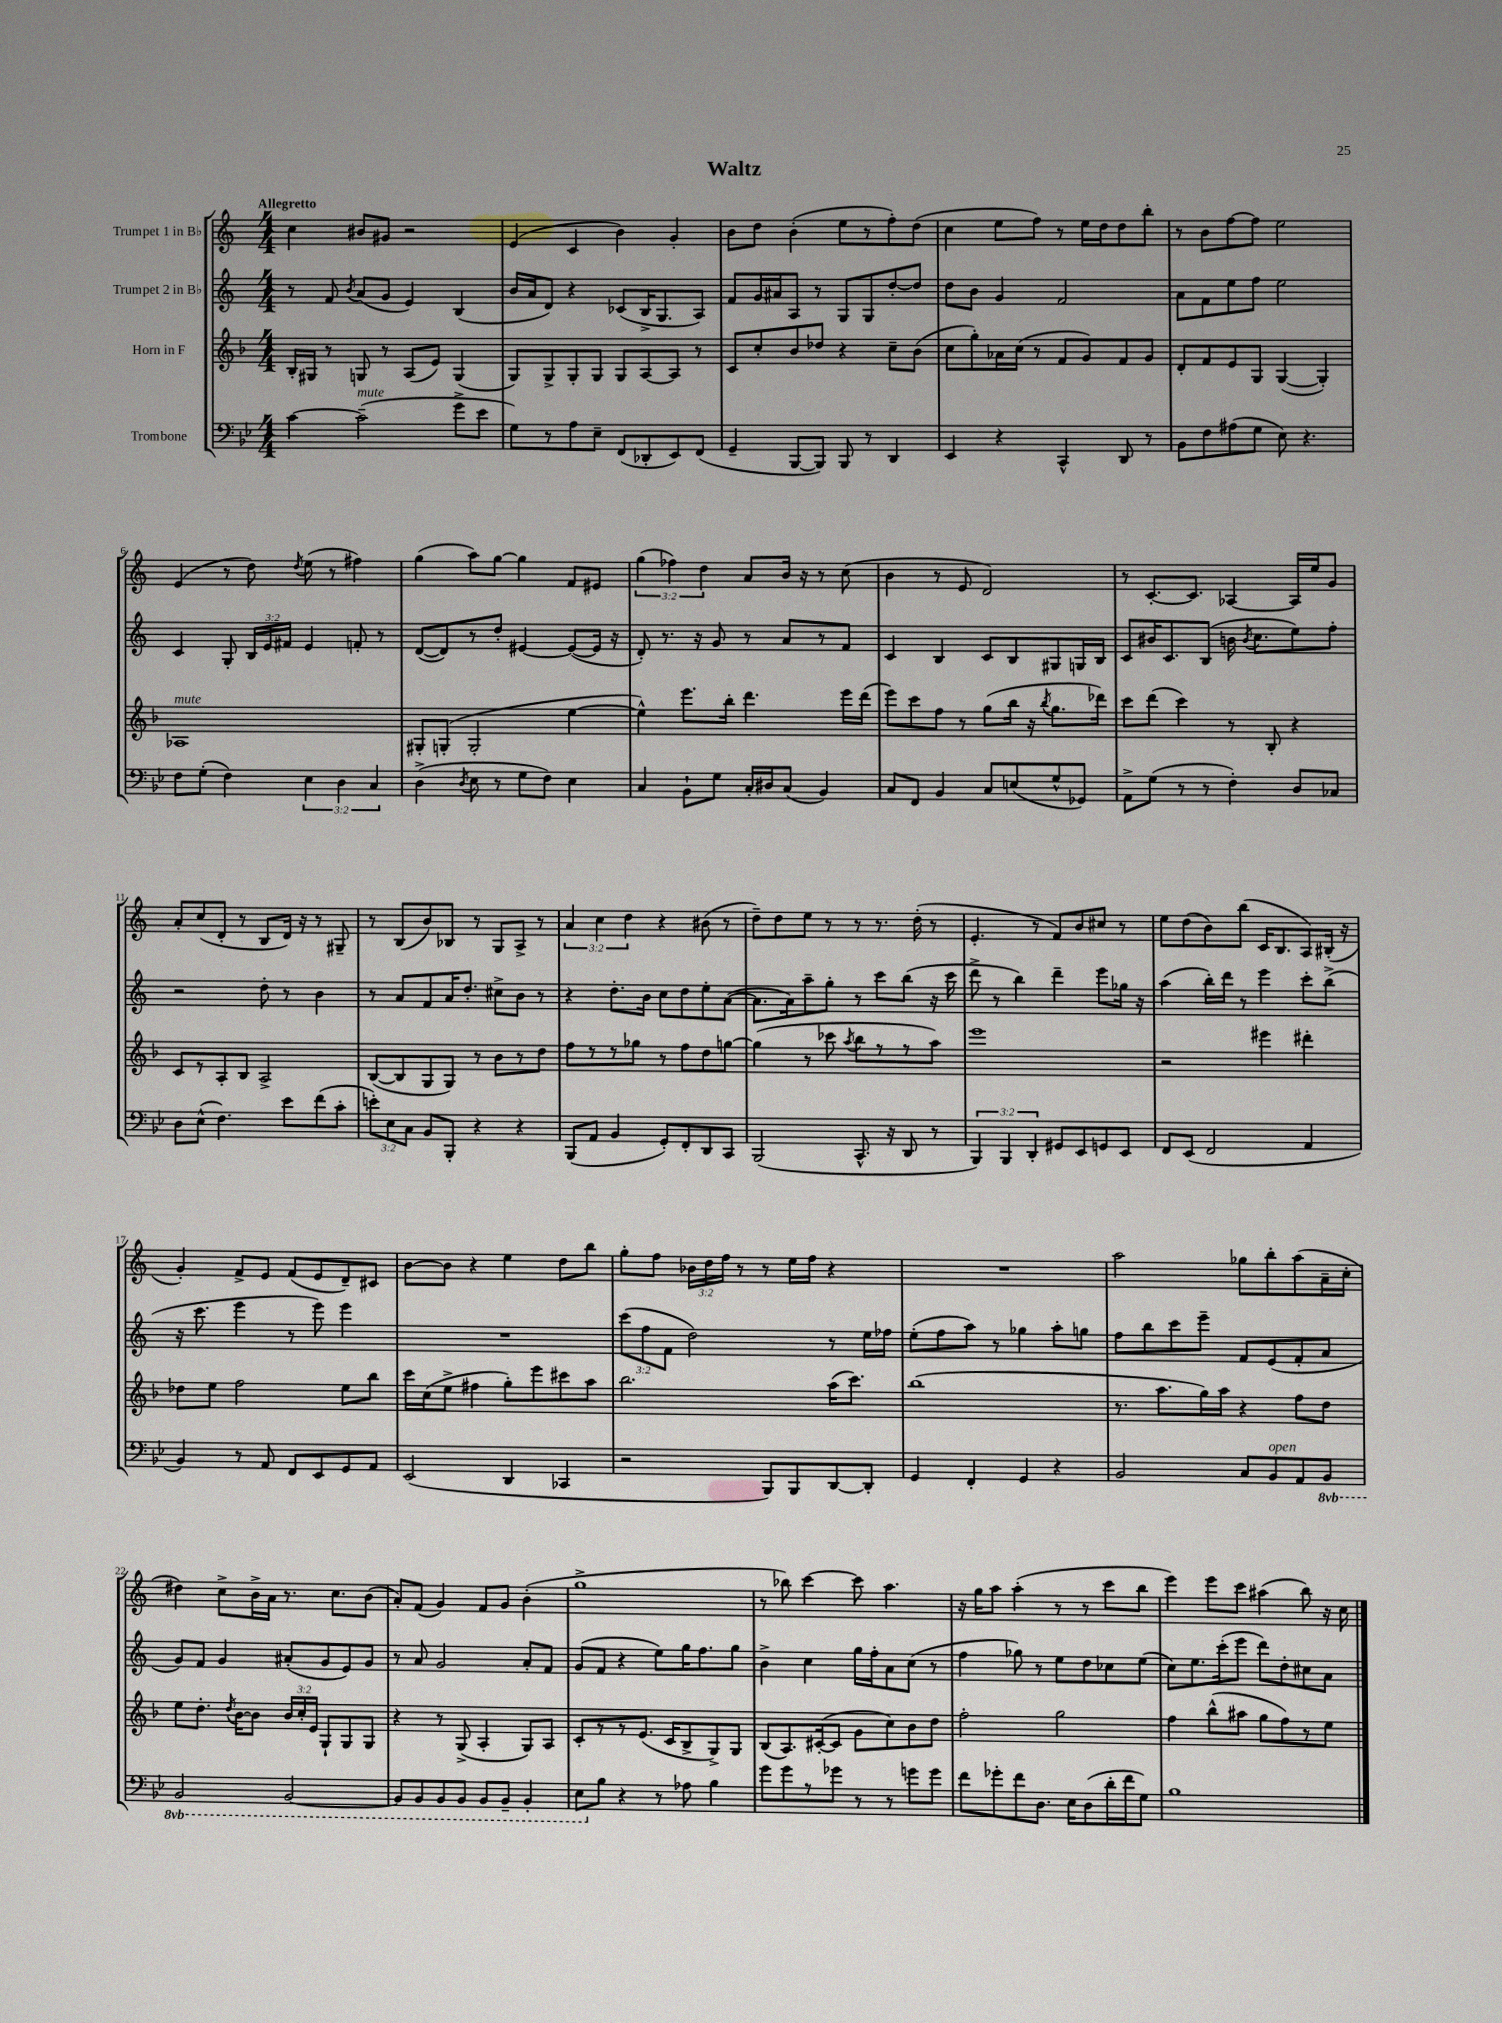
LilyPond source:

\header { title = "Waltz" }
<<
\new StaffGroup <<
\new Staff = "s0" \with { instrumentName = "Trumpet 1 in Bb" } {
    \clef treble \key c \major \numericTimeSignature \time 4/4 \override Staff.TupletNumber.text = #tuplet-number::calc-fraction-text \tempo "Allegretto"
    \autoBeamOff c''4 bis'8[ gis'8] r2 |
    e'4( c'4 b'4) g'4-. |
    b'8[ d''8] b'4-.( e''8[ r8 f''8-.) d''8]( |
    c''4 e''8[ f''8]) r8 e''16[ d''16 d''8 b''8]-. |
    r8 b'8[ f''8~ f''8] e''2 |
    e'4( r8 d''8) \acciaccatura { d''8 } e''8( r8 fis''4) |
    g''4( a''8[) g''8]~ g''4 f'8[ eis'8] |
    \tuplet 3/2 { g''4( fes''4) d''4 } a'8[ b'16] r16 r8 c''8( |
    b'4 r8 e'8 d'2) |
    r8 c'8.[~-. c'8.] aes4~ aes16[ e''16 g'8] |
    a'8[-. c''8( d'8]-. r8 b8[ d'16]) r16 r8 gis8-- |
    r8 b8[( b'8) bes8] r8 g8[ a8]-> r8 |
    \tuplet 3/2 { a'4 c''4 d''4 } r4 bis'8( r8 |
    d''8[--) d''8 e''8] r8 r8 r8. d''16-.( r8 |
    e'4.-. r8 f'8[) b'8 cis''8] r8 |
    e''8[ d''8( b'8) b''8]( c'16[ b8. a8) bis16]-.( r16 |
    g'4-.) f'8[-> e'8] f'8[( e'8 d'8--) cis'8] |
    b'8[~ b'8] r4 e''4 d''8[ b''8] |
    g''8[-. f''8] \tuplet 3/2 { bes'16[ d''16 f''16] } r8 r8 e''16[ f''16] r4 |
    R1 |
    a''2 ges''8[ b''8-. a''8( a'16-- c''16]-. |
    dis''4) c''8[-> b'16-> a'16] r8. c''8.[ b'8]( |
    a'8[-.) f'8]( g'4) f'8[ g'8] b'4-.( |
    g''1-> |
    r8 bes''8) c'''4~ c'''8 a''4. |
    r16 g''16[ a''8] a''4-.( r8 r8 c'''8[ b''8] |
    e'''4) e'''8[ c'''8] ais''4( b''8) r16 c''16 \bar "|." |
}
\new Staff = "s1" \with { instrumentName = "Trumpet 2 in Bb" } {
    \clef treble \key c \major \numericTimeSignature \time 4/4 \override Staff.TupletNumber.text = #tuplet-number::calc-fraction-text
    \autoBeamOff r8 f'8 \acciaccatura { b'8 } a'8[( g'8] e'4) b4( |
    b'16[ a'16 d'8]) r4 ces'8[( b16-> g8. a8]) |
    f'8[ g'16 ais'16 a8] r8 g8[ g8 d''8~-. d''8] |
    d''8[ b'8] g'4 f'2 |
    a'8[ f'8 e''8 f''8] e''2 |
    c'4 g8-. \tuplet 3/2 { b16[ e'16 fis'16] } e'4 f'8-. r8 |
    d'8[~( d'8) r8 d''8]-. eis'4~ eis'8[~( eis'16] r16 |
    d'8-.) r8. r16 g'8 r8 a'8[ r8 f'8] |
    c'4 b4 c'8[ b8 gis8 g16 b16] |
    c'8[ bis'16 c'8. b8]( b'16 \acciaccatura { b'8 } c''8.[ e''8) f''8]-. |
    r2 d''8-. r8 b'4 |
    r8 a'8[ f'8 a'16 d''8.]-. cis''8[-> b'8] r8 |
    r4 d''8.[-. b'16] c''8[ d''8 e''8-. a'8]~( |
    a'8.[ a'16) a''8-- g''8]-. r8 c'''8[ b''8]( r16 c'''16 |
    d'''8-> r8 b''4) d'''4-- e'''8[ ges''16] r16 |
    a''4( b''16[-.) d'''16] r8 e'''4 c'''8[-. b''8]->( |
    r16 c'''8. e'''4 r8 e'''8) e'''4 |
    R1 |
    \tuplet 3/2 { c'''8[( f''8 f'8] } d''2) r8 e''16[ fes''16] |
    e''8[-.( f''8 a''8]) r8 ges''4 a''8[-. g''8] |
    f''8[ b''8 c'''8 e'''8]-- f'8[ e'8( f'8-. a'8] |
    g'8[) f'8] g'4 ais'8[-.( g'8 e'8) g'8] |
    r8 a'8 g'2 a'8[-. f'8] |
    g'8[( f'8] r4 e''8[) g''16 f''8. g''8] |
    b'4-> c''4 g''16[ f''16-. a'8 c''8]( r8 |
    f''4 ges''8) r8 e''8[ d''8 ces''8 e''8]( |
    c''8[) e''8. c'''16-.( e'''8] d'''8[) d''8-. cis''8 a'8] \bar "|." |
}
\new Staff = "s2" \with { instrumentName = "Horn in F" } {
    \clef treble \key f \major \numericTimeSignature \time 4/4 \override Staff.TupletNumber.text = #tuplet-number::calc-fraction-text
    \autoBeamOff bes16[-. gis16] r8 g8 r8 a8[( e'8]) g4( |
    g8[) g8-> g8-. g8] g8[ a8~ a8] r8 |
    c'8[ c''8-. bes'8 des''8] r4 c''8[-- bes'8]( |
    c''8[ g''8-.) aes'16 c''16]( r8 f'8[ g'8) f'8 g'8] |
    d'8[-. f'8 e'8 g8] g4~( g4-.) |
    aes1^\markup { \italic "mute" } |
    gis8[-. g8]-.( g2-. e''4~ |
    e''4-^) e'''8.[ bes''16]-. d'''4. e'''16[ d'''16]( |
    e'''8[) c'''8 f''8] r8 g''8[( bes''16] r16 \acciaccatura { bes''8 } g''8.[ des'''16]) |
    c'''8[ d'''8]( c'''4) r8 bes8-. r4 |
    c'8[ r8 a8-. bes8] a2-> |
    bes8[~( bes8 g8 g8]) r8 bes'8[ r8 d''8] |
    f''8[ r8 r8 ges''8] r8 f''8[ d''8 g''8]~ |
    g''4( r8 ces'''8 \acciaccatura { a''8 } bes''8[ r8 r8 a''8]) |
    e'''1 |
    r2 eis'''4 dis'''4-. |
    des''8[ e''8] f''2 e''8[ bes''8] |
    c'''16[ c''16( e''8]-> fis''4 g''8[-.) e'''8 cis'''8 a''8] |
    bes''2. a''16[( c'''8.]) |
    bes''1( |
    r8. a''8.[ g''16) a''16] r4 f''8[ d''8] |
    e''8[ d''8.]-. \acciaccatura { d''8 } bes'16[~ bes'8] \tuplet 3/2 { bes'16[ c''16-. e'16] } g8[-! g8 g8] |
    r4 r8 g8->( a4-. g8[) a8] |
    c'8[-. r8 r8 e'8.]( c'16[ bes8-> g8->) g8] |
    bes8[( a8.) cis'16~-.( cis'8] g'8[ c''8) bes'8 d''8] |
    f''2-. g''2 |
    f''4 bes''8[-^( ais''8] g''8[ f''8) r8 e''8] \bar "|." |
}
\new Staff = "s3" \with { instrumentName = "Trombone" } {
    \clef bass \key bes \major \numericTimeSignature \time 4/4 \override Staff.TupletNumber.text = #tuplet-number::calc-fraction-text \set Staff.ottavationMarkups = #ottavation-simple-ordinals
    \autoBeamOff c'4~ c'2--^\markup { \italic "mute" }( g'8[-> ees'8] |
    g8[) r8 a8 ees8]-- f,8[( des,8-. ees,8) f,8]( |
    g,4-- bes,,8[~ bes,,8]) bes,,8 r8 d,4 |
    ees,4 r4 c,4-^ d,8 r8 |
    bes,8[ f8 ais8( g8] ees8) r4. |
    f8[ g8]-.( f4) \tuplet 3/2 { ees4 d4 c4 } |
    d4->( \acciaccatura { d8 } ees8 r8 g8[ f8]) ees4 |
    c4 bes,8[-! g8] c16[-. dis16 c8]( bes,4) |
    c8[ f,8] bes,4 c8[ e8( g8-^ ges,8]) |
    a,8[-> g8]( r8 r8 f4-.) d8[ ces8] |
    d8[ ees8]-^( f4.) ees'8[ f'8( c'8]-. |
    \tuplet 3/2 { e'8[-.) ees8 c8] } bes,8[ bes,,8]-. r4 r4 |
    bes,,8[( a,8] bes,4 g,8[-.) f,8-. d,8 c,8] |
    bes,,2( c,8.-^ r16 d,8 r8 |
    \tuplet 3/2 { bes,,4) bes,,4 d,4-. } gis,8[ ees,8 g,8 ees,8] |
    f,8[ ees,8]( f,2 a,4 |
    bes,4) r8 a,8 f,8[ ees,8 g,8 a,8] |
    ees,2( d,4 ces,4 |
    r2 bes,,8[) bes,,8 d,8~ d,8]-. |
    g,4 f,4-. g,4 r4 |
    bes,2 c8[ bes,8^\markup { \italic "open" } a,8 \ottava #-1 bes,,8] |
    bes,,2 bes,,2~ |
    bes,,8[ bes,,8 bes,,8 bes,,8] bes,,8[ bes,,8]-- bes,,4-. |
    ees,8[ \ottava #0 bes8] r4 r8 aes8 bes4 |
    g'8[ g'8 r8 ges'8] r8 r8 g'8[ g'8] |
    f'8[ ges'8-. f'8 d8.] ees16[ d8( d'16-. f'16 g8]) |
    bes1 \bar "|." |
}
>>
>>
